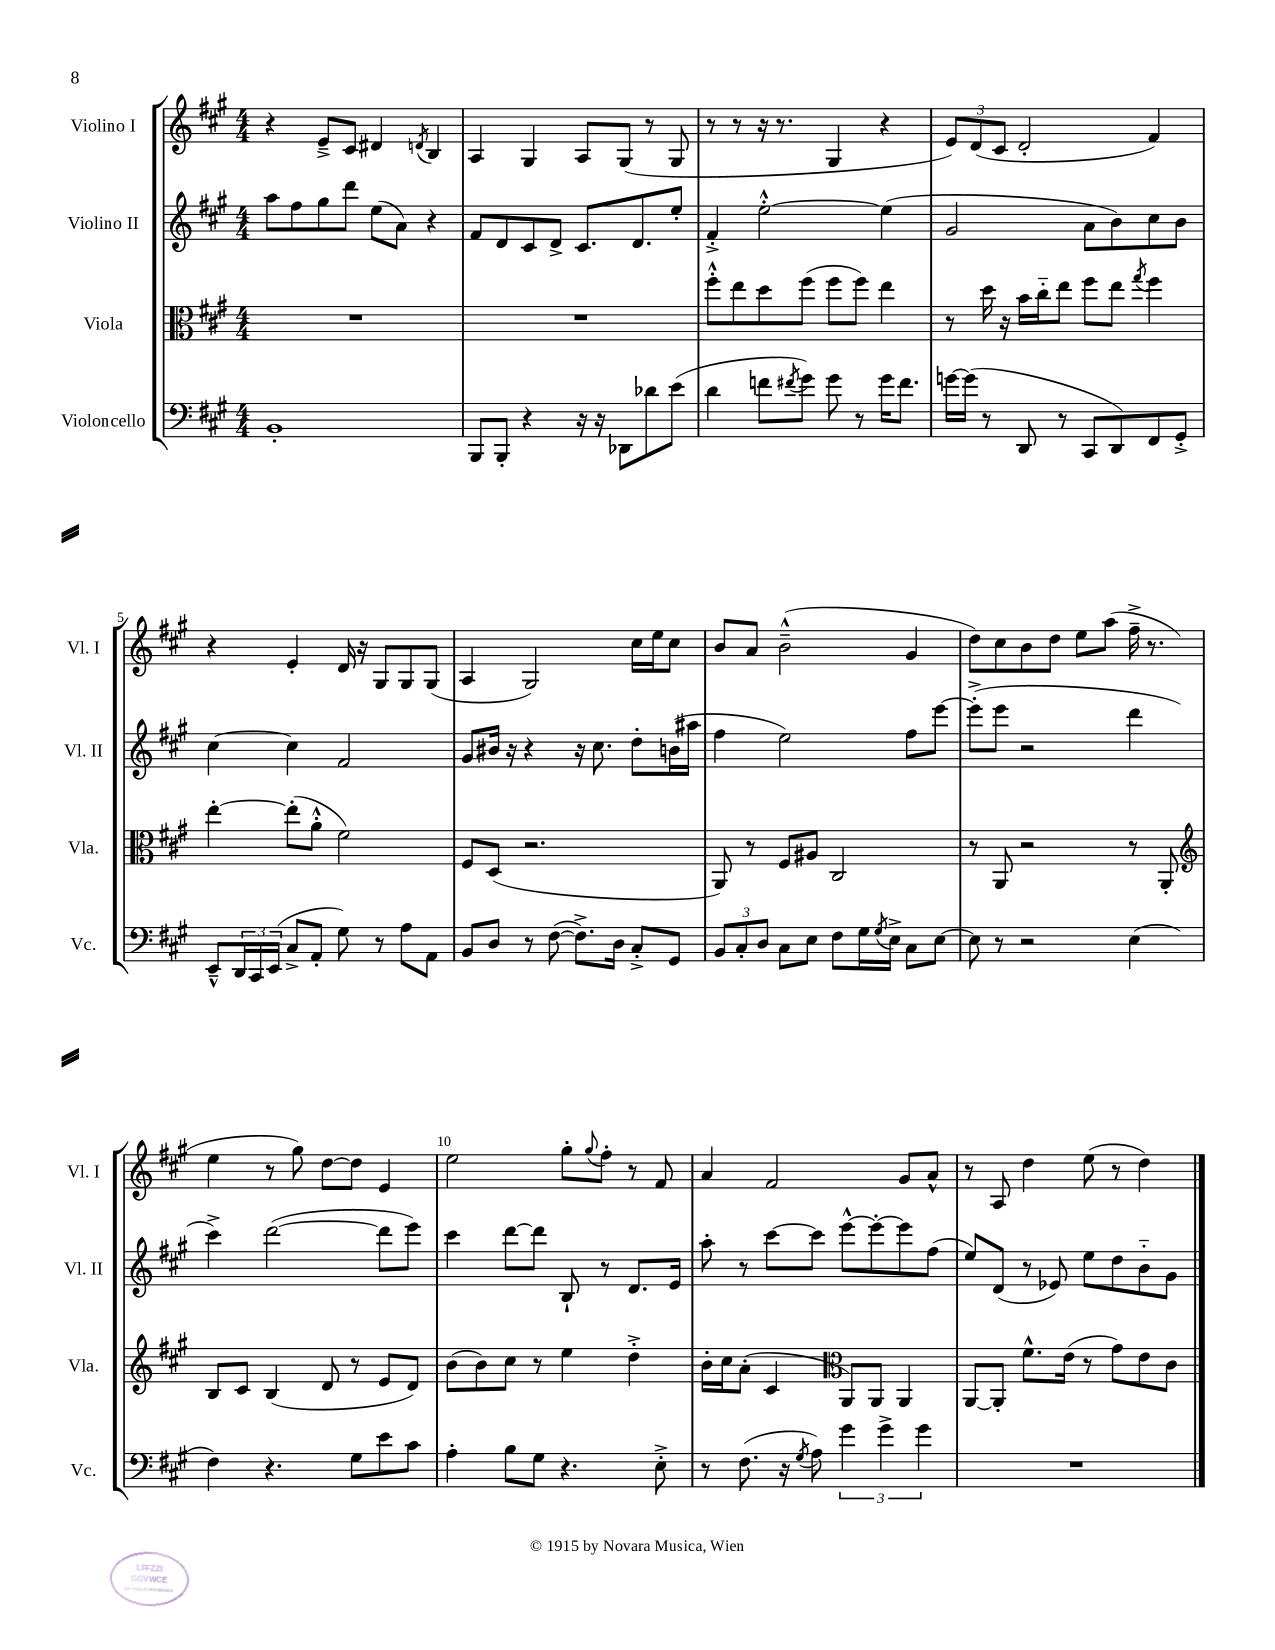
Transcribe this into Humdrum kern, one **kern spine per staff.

**kern	**kern	**kern	**kern
*staff4	*staff3	*staff2	*staff1
*clefF4	*clefC3	*clefG2	*clefG2
*k[f#c#g#]	*k[f#c#g#]	*k[f#c#g#]	*k[f#c#g#]
*M4/4	*M4/4	*M4/4	*M4/4
1BB'	1r	8aa\L	4r
.	.	8ff#\	.
.	.	8gg#\	8e~^/L
.	.	8ddd\J	8c#/J
.	.	(8ee\L	4d#/
.	.	8a\J)	.
.	.	.	8qd/
.	.	4r	4B/
=	=	=	=
8BBB/L	1r	8f#/L	4A/
8BBB'/J	.	8d/	.
4r	.	8c#/	4G#/
.	.	8d^/J	.
16r	.	8.c#/L	8A/L
16r	.	.	.
8DD-\L	.	.	(8G#/J
.	.	8.d/	.
8d-\	.	.	8r
(8e\J	.	8ee'/J	8G#/
=	=	=	=
4d\	8ff#'^^\L	4f#'^/	8r
.	8ee\	.	8r
8f\L	8dd\	[2ee'^^\	16r
.	.	.	8.r
8qf#/	.	.	.
8g#\J)	(8ff#\J	.	.
8g#\	8ff#\L	.	4G#/
8r	8ff#\J)	.	.
16g#\LK	4ee\	(4ee\]	4r
8.f#\J	.	.	.
=	=	=	=
[16g\LL	8r	2g#/	12e/L)
(16g\]JJ	.	.	.
.	.	.	(12d/
8r	16dd\	.	.
.	.	.	12c#/J
.	16r	.	.
8DD/	16b\LL	.	2d'/
.	16cc#'~\J	.	.
8r	8ee\J	.	.
8CC#/L	8ff#\L	8a\L	.
8DD/)	8ee\J	8b\)	.
.	8qgg#/	.	.
8FF#/	4ff#\	8cc#\	4f#/)
8GG#'^/J	.	8b\J	.
=	=	=	=
8EE~^^/L	[4ee'\	[4cc#\	4r
24DD/L	.	.	.
24CC#/	.	.	.
(24EE/JJ	.	.	.
8C#^/L	(8ee'\]L	4cc#\]	4e'/
8AA'/J	8a'^^\J	.	.
8G#\)	2f#\)	2f#/	16d/
.	.	.	16r
8r	.	.	8G#/L
8A\L	.	.	8G#/
8AA\J	.	.	(8G#/J
=	=	=	=
8BB/L	8F#/L	8g#/L	4A/
8D/J	(8D/J	16b#/Jk	.
.	.	16r	.
8r	2.r	4r	2G#/)
([8F#\	.	.	.
8.F#^\]L)	.	16r	.
.	.	8.cc#\	.
16D\Jk	.	.	.
8C#'^/L	.	8dd'\L	16cc#\LL
.	.	.	16ee\J
8GG#/J	.	(16b\L	8cc#\J
.	.	16aa#\JJ	.
=	=	=	=
12BB/L	8AA/)	4ff#\	8b/L
12C#'/	.	.	.
.	8r	.	8a/J
12D/J	.	.	.
8C#\L	8F#/L	2ee\)	(2b~^^\
8E\J	8A#/J	.	.
8F#\L	2C#/	.	.
16G#\L	.	.	.
8qG#/	.	.	.
16E^\JJ	.	.	.
8C#\L	.	8ff#\L	4g#/
[8E\J	.	[8eee\J	.
=	=	=	=
8E\]	8r	(8eee'^\]L	8dd\L)
8r	8AA/	8eee\J	8cc#\
2r	2r	2r	8b\
.	.	.	8dd\J
.	.	.	8ee\L
.	.	.	(8aa\J
(4E\	8r	4ddd\	16ff#~^\
.	.	.	8.r
.	8AA'/	.	.
=	=	=	=
*	*clefG2	*	*
4F#\)	8B/L	4ccc#^\)	4ee\
.	8c#/J	.	.
4.r	(4B/	([2ddd\	8r
.	.	.	8gg#\)
.	8d/	.	[8dd\L
8G#\L	8r	.	8dd\]J
8e\	8e/L	8ddd\]L	4e/
8c#\J	8d/J)	8eee\J)	.
=	=	=	=
4A'\	(8b\L	4ccc#\	2ee\
.	8b\)	.	.
8B\L	8cc#\J	[8ddd\L	.
8G#\J	8r	8ddd\]J	.
4.r	4ee\	8B`/	8gg#'\L
.	.	.	8qqgg#/
.	.	8r	8ff#'\J
.	4dd'^\	8.d/L	8r
8E'^\	.	.	8f#/
.	.	16e/Jk	.
=	=	=	=
8r	16b'\LL	8aa'\	4a/
.	16cc#\J	.	.
(8.F#\	(8a'\J	8r	.
.	4c#/	[8ccc#\L	2f#/
16r	.	.	.
8qG#/	.	.	.
8A\)	.	8ccc#\]J	.
*	*clefC3	*	*
6g#\	8AA/L)	[8eee^^\L	.
.	8AA/J	8eee'\_	.
6g#^\	.	.	.
.	4AA/	8eee\]	8g#/L
6g#\	.	.	.
.	.	(8ff#\J	8a^^/J
=	=	=	=
1r	[8AA/L	8ee/L)	8r
.	8AA'/]J	(8d/J	8A/
.	8.f#^^\L	8r	4dd\
.	.	8e-/)	.
.	(16e\Jk	.	.
.	8r	8ee\L	(8ee\
.	8g#\L)	8dd\	8r
.	8e\	8b'~\	4dd\)
.	8c#\J	8g#\J	.
==	==	==	==
*-	*-	*-	*-
